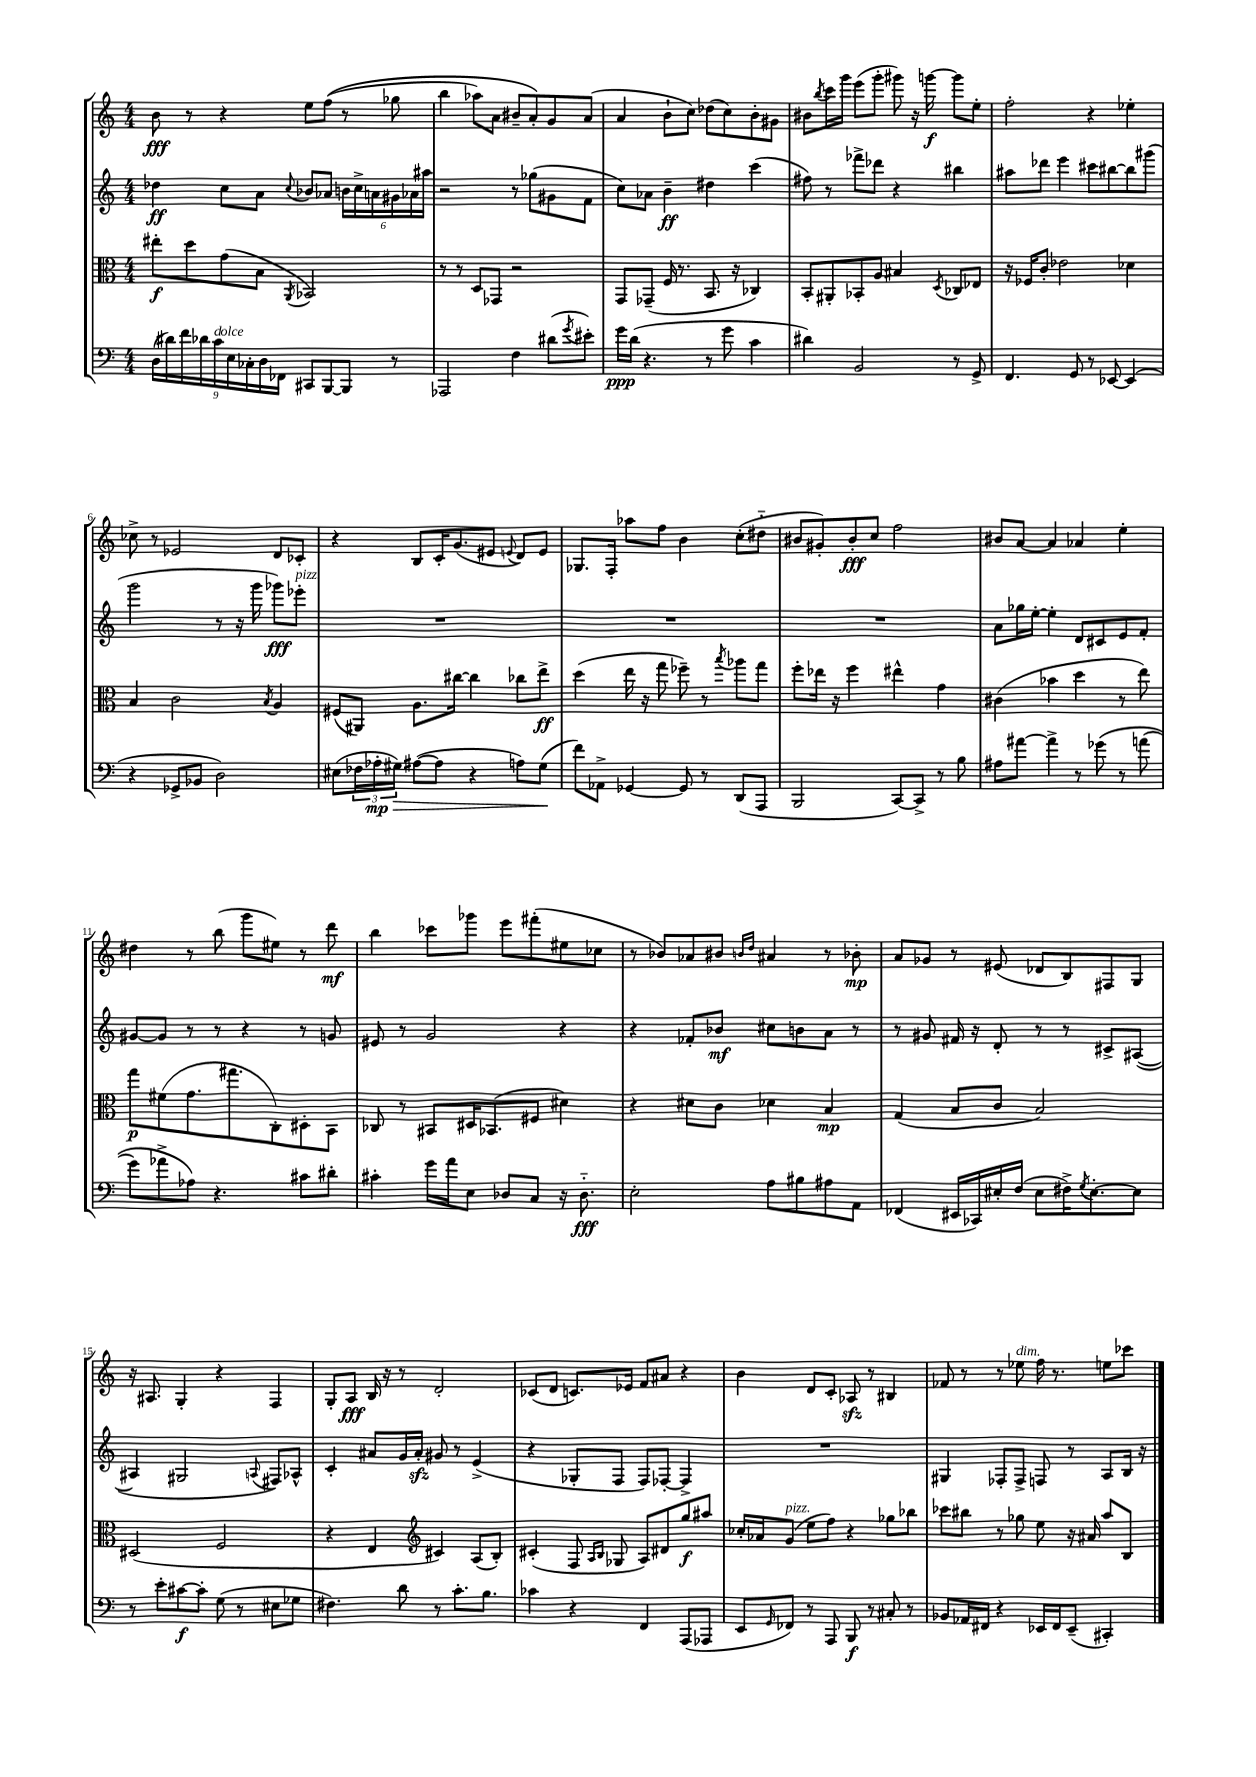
<<
\new StaffGroup <<
\new Staff = "s0" {
    \clef treble \key c \major \numericTimeSignature \time 4/4
    b'8\fff r8 r4 e''8 f''8(\( r8 ges''8 |
    b''4 aes''8) a'8 bis'8-- a'8-.\) g'8 a'8( |
    a'4 b'8-! c''8) des''8( c''8) b'8-. gis'8 |
    bis'8 \acciaccatura { b''8 } c'''16 g'''16 e'''8( g'''8-. gis'''8) r16 g'''16~\f g'''8 e''8-. |
    f''2-. r4 ees''4-. |
    ces''8-> r8 ees'2 d'8 ces'8-. |
    r4 b8 c'16-. g'8.( eis'8 \appoggiatura { e'8 } d'8) e'8 |
    ges8. f16-. aes''8 f''8 b'4 c''8-.( dis''8-_ |
    bis'8 gis'8-.) bis'8-.\fff c''8 f''2 |
    bis'8 a'8~ a'4 aes'4 e''4-. |
    dis''4 r8 b''8( g'''8 eis''8) r8 d'''8\mf |
    b''4 ces'''8 ges'''8 e'''8 fis'''8-.( eis''8 ces''8 |
    r8 bes'8) aes'8 bis'8 \grace { b'16 d''16 } ais'4 r8 bes'8-.\mp |
    a'8 ges'8 r8 eis'8( des'8 b8) fis8 g8 |
    r16 ais8. g4-. r4 f4 |
    g8-. a8\fff b16 r16 r8 d'2-. |
    ces'8( d'8 c'8.) ees'16 f'8 ais'8 r4 |
    b'4 d'8 c'8-. aes8\sfz r8 bis4 |
    fes'8 r8 r8 ees''8^\markup { \italic "dim." } f''16 r8. e''8 ces'''8 \bar "|." |
}
\new Staff = "s1" {
    \clef treble \key c \major \numericTimeSignature \time 4/4
    des''4\ff c''8 a'8 \appoggiatura { c''8 } bes'8 aes'8 \tuplet 6/4 { b'16 c''16-> a'16 gis'16 aes'16 ais''16 } |
    r2 r8 ges''8( gis'8 f'8 |
    c''8) aes'8 b'4--\ff dis''4 c'''4( |
    fis''8) r8 fes'''8-> des'''8 r4 bis''4 |
    ais''8 des'''8 e'''4 cis'''8 bis''8~ bis''8 gis'''8( |
    g'''2 r8 r16 g'''16 ges'''8\fff) ees'''8-.^\markup { \italic "pizz." } |
    R1 |
    R1 |
    R1 |
    a'8 ges''16 e''16~-. e''4-. d'8 cis'8 e'8 f'8-. |
    gis'8~ gis'8 r8 r8 r4 r8 g'8 |
    eis'8 r8 g'2 r4 |
    r4 fes'8-. bes'8\mf cis''8 b'8 a'8 r8 |
    r8 gis'8 fis'16 r16 d'8-. r8 r8 cis'8-> ais8~( |
    ais4 gis2 \appoggiatura { a8 } fis8) aes8-^ |
    c'4-. ais'8 g'16 ais'16-.\sfz gis'8 r8 e'4->( |
    r4 ges8-. f8 f8) fes8~-. fes4-> |
    R1 |
    gis4 fes8-. fes8-> f8 r8 a8 b16 r16 \bar "|." |
}
\new Staff = "s2" {
    \clef alto \key c \major \numericTimeSignature \time 4/4
    eis''8-.\f d''8 g'8( b8 \acciaccatura { a,8 } bes,2) |
    r8 r8 d8 ges,8 r2 |
    g,8 ges,8--( f16 r8. b,8. r16 ces4) |
    b,8-. ais,8-. bes,8-. a8 bis4 \acciaccatura { d8 } ces8 ees8 |
    r16 fes16 c'8-. ees'2 des'4 |
    b4 c'2 \acciaccatura { b8 } a4 |
    fis8( ais,8) a8. cis''16~ cis''4 ces''8 e''8->\ff |
    d''4( e''16 r16 g''8 fes''8--) r8 \acciaccatura { b''8 } aes''8 g''8 |
    f''8-. ees''16 r16 f''4 eis''4-^ g'4 |
    cis'4( bes'4 d''4 r8 e''8) |
    g''8\p fis'8( g'8. gis''8. c8-.) dis8-. b,8 |
    ces8 r8 bis,8 dis16 bes,8.( fis8 dis'4) |
    r4 dis'8 c'8 des'4 b4\mp |
    g4( b8 c'8 b2) |
    dis2( f2 |
    r4 e4 \clef treble cis'4) a8( b8-.) |
    cis'4-.( f8 \grace { a16 b16 } ges8 a8) dis'8 g''8\f ais''8 |
    ces''16-. aes'16 g'8^\markup { \italic "pizz." }( e''8 f''8) r4 ges''8 bes''8 |
    ces'''8 bis''8 r8 ges''8 e''8 r16 ais'16 a''8 b8 \bar "|." |
}
\new Staff = "s3" {
    \clef bass \key c \major \numericTimeSignature \time 4/4
    \tuplet 9/8 { d16( dis'16) f'16 des'16 c'16^\markup { \italic "dolce" } e16 ces16-. d16 fes,16 } cis,8 b,,8~ b,,8 r8 |
    aes,,2 f4 dis'8( \acciaccatura { g'8 } eis'8-.) |
    g'16\ppp d'16( r4. r8 g'8 c'4 |
    dis'4) b,2 r8 g,8-> |
    f,4. g,8 r8 ees,8~ ees,4( |
    r4 ges,8-> bes,8 d2) |
    eis8( \tuplet 3/2 { fes16 aes16-.\mp gis16\>) } ais8~( ais8 r4 a8) gis8\!( |
    f'8) aes,8-> ges,4~ ges,8 r8 d,8( a,,8 |
    b,,2 c,8~) c,8-> r8 b8 |
    ais8 ais'8~ ais'4-> r8 ges'8\( r8 a'8( |
    g'8) aes'8-> aes8\) r4. cis'8 dis'8-. |
    cis'4-. g'16 a'16 e8 des8 c8 r16 des8.-_\fff |
    e2-. a8 bis8 ais8 a,8 |
    fes,4( eis,16 ces,16) eis16-. f16( eis8 fis16->) \acciaccatura { g8 } eis8.~-. eis8 |
    r8 e'8-. cis'8~\f cis'8-. g8( r8 eis8 ges8 |
    fis4.) d'8 r8 c'8.-. b8. |
    ces'4 r4 f,4 a,,8( aes,,8 |
    e,8 \grace { g,16 } fes,8) r8 a,,8 b,,8\f r8 cis8-. r8 |
    bes,8 aes,16 fis,16 r4 ees,16 fis,16 ees,8--( cis,4-.) \bar "|." |
}
>>
>>
